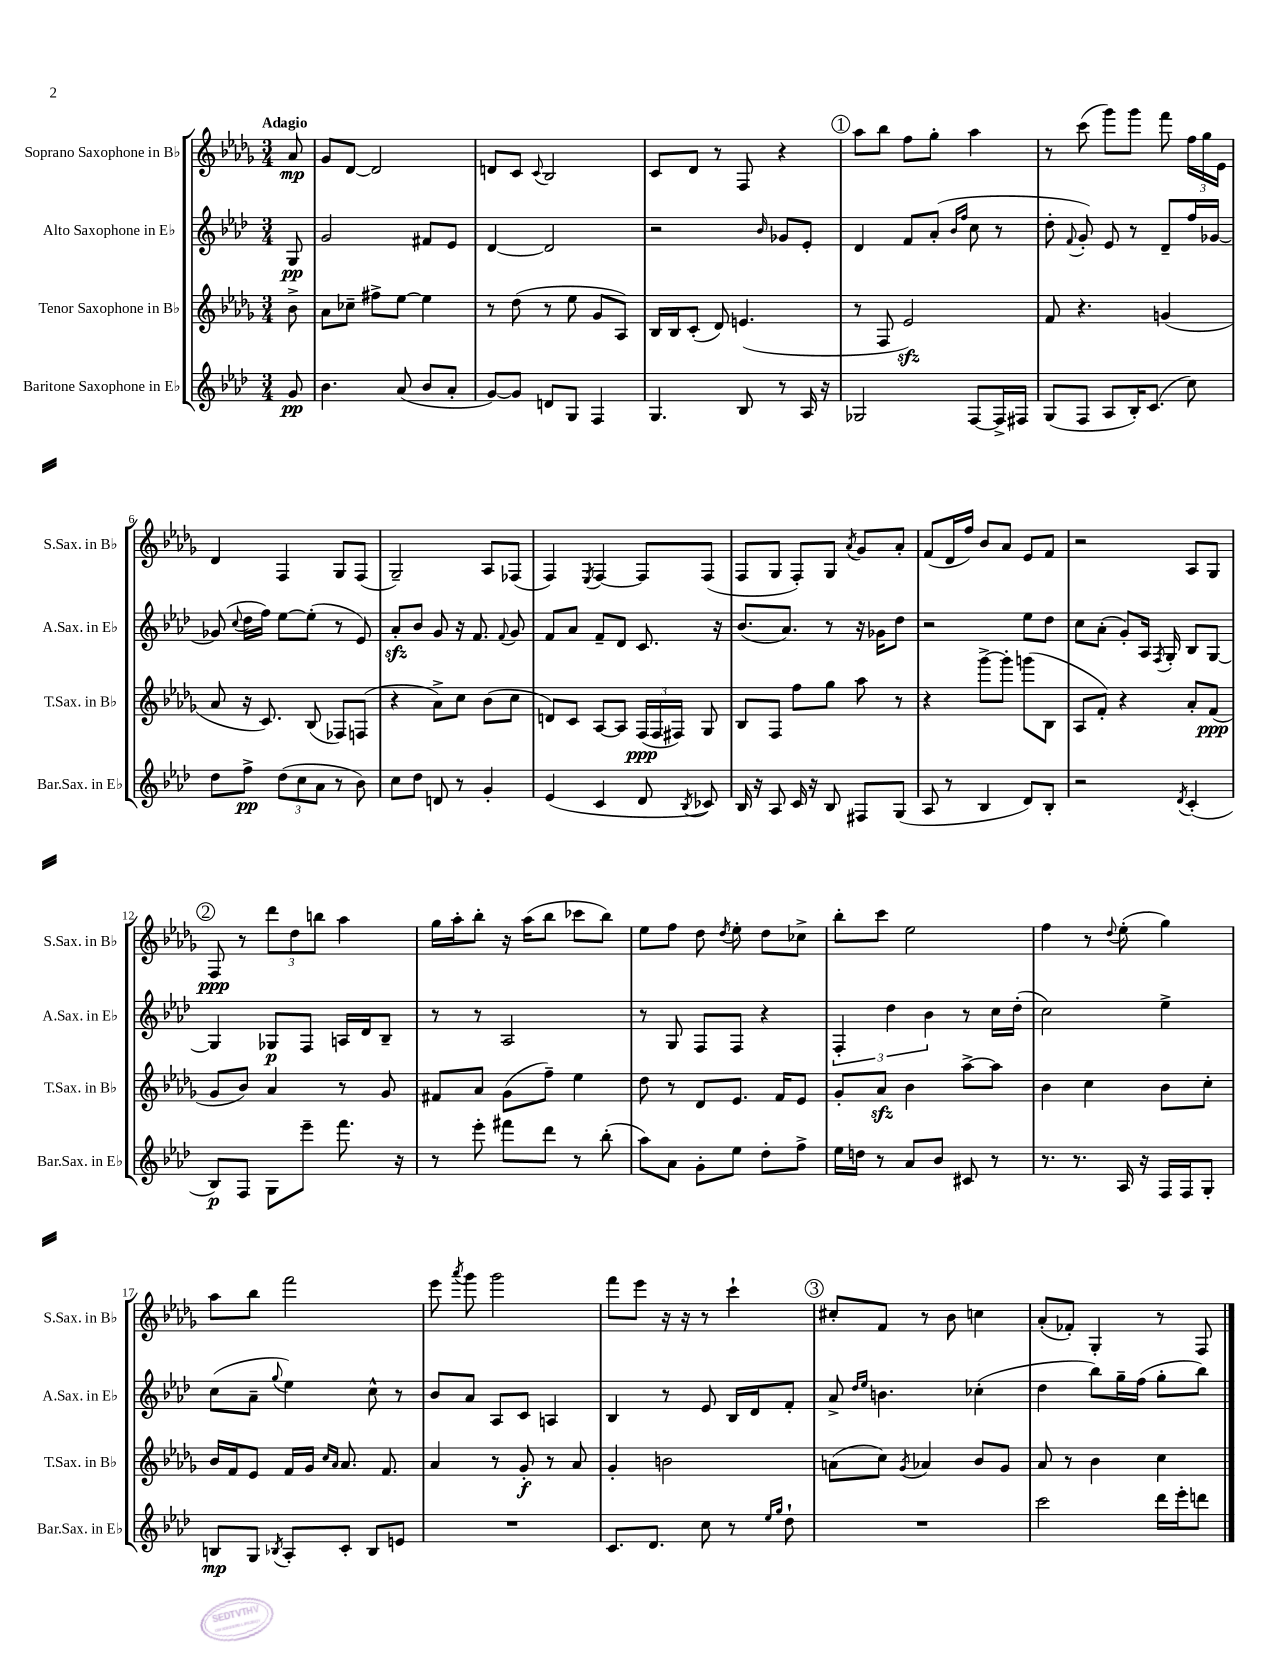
<<
\new StaffGroup <<
\new Staff = "s0" \with { instrumentName = "Soprano Saxophone in Bb" shortInstrumentName = "S.Sax. in Bb" } {
    \clef treble \key des \major \numericTimeSignature \time 3/4 \partial 8 \tempo "Adagio"
    \autoBeamOff aes'8\mp |
    ges'8[ des'8]~ des'2 |
    d'8[ c'8] \appoggiatura { c'8 } bes2 |
    c'8[ des'8] r8 f8 r4 |
    \mark \markup { \circle "1" } aes''8[ bes''8] f''8[ ges''8]-. aes''4 |
    r8 c'''8( ges'''8[) ges'''8] f'''8 \tuplet 3/2 { f''16[ ges''16 ees'16] } |
    des'4 f4 ges8[ f8]( |
    ges2--) aes8[ fes8]( |
    f4) \acciaccatura { ees8 } f4~ f8[ f8]( |
    f8[ ges8] f8[-.) ges8] \acciaccatura { aes'8 } ges'8[ aes'8]-. |
    f'8[( des'16 f''16]) bes'8[ aes'8] ees'8[ f'8] |
    r2 aes8[ ges8] |
    \mark \markup { \circle "2" } f8\ppp r8 \tuplet 3/2 { des'''8[ des''8 b''8] } aes''4 |
    ges''16[ aes''16-. bes''8]-. r16 aes''16[( bes''8] ces'''8[ bes''8]) |
    ees''8[ f''8] des''8 \acciaccatura { des''8 } ees''8-. des''8[ ces''8]-> |
    bes''8[-. c'''8] ees''2 |
    f''4 r8 \appoggiatura { des''8 } ees''8-.( ges''4) |
    aes''8[ bes''8] f'''2 |
    ees'''8 \acciaccatura { aes'''8 } ges'''8 ges'''2 |
    f'''8[ ees'''8] r16 r16 r8 c'''4-! |
    \mark \markup { \circle "3" } cis''8[-. f'8] r8 bes'8 c''4 |
    aes'8[-.( fes'8]-.) ges4-. r8 f8 \bar "|." |
}
\new Staff = "s1" \with { instrumentName = "Alto Saxophone in Eb" shortInstrumentName = "A.Sax. in Eb" } {
    \clef treble \key aes \major \numericTimeSignature \time 3/4 \partial 8
    \autoBeamOff g8\pp |
    g'2 fis'8[ ees'8] |
    des'4~ des'2 |
    r2 \grace { bes'16 } ges'8[ ees'8]-. |
    \mark \markup { \circle "1" } des'4 f'8[ aes'8]-.( \grace { bes'16[ f''16] } c''8 r8 |
    des''8-. \appoggiatura { f'8 } g'8-.) ees'8 r8 des'8[-- f''16 ges'16]~ |
    ges'8( \appoggiatura { c''8 } des''16[ f''16]) ees''8[~ ees''8]-.( r8 ees'8) |
    aes'8[-.\sfz bes'8] g'8 r16 f'8. \appoggiatura { f'8 } g'8 |
    f'8[ aes'8] f'8[-- des'8] c'8. r16 |
    bes'8.[( aes'8.]) r8 r16 ges'16[ des''8] |
    r2 ees''8[ des''8] |
    c''8[ aes'8]-.( g'8[-.) aes16] \acciaccatura { f8 } g16-. bes8[ g8]~ |
    \mark \markup { \circle "2" } g4 ges8[\p f8] a16[ des'16 bes8]-- |
    r8 r8 aes2 |
    r8 g8 f8[ f8] r4 |
    \tuplet 3/2 { f4-. des''4 bes'4 } r8 c''16[ des''16]-.( |
    c''2) ees''4-> |
    c''8[( aes'8]-- \appoggiatura { g''8 } ees''4) c''8-^ r8 |
    bes'8[ aes'8] aes8[ c'8] a4 |
    bes4 r8 ees'8 bes16[ des'16 f'8]-. |
    \mark \markup { \circle "3" } aes'8-> \grace { des''16[ ees''16] } b'4. ces''4-.( |
    des''4 bes''8[) g''16-- f''16]( g''8[-. bes''8]) \bar "|." |
}
\new Staff = "s2" \with { instrumentName = "Tenor Saxophone in Bb" shortInstrumentName = "T.Sax. in Bb" } {
    \clef treble \key des \major \numericTimeSignature \time 3/4 \partial 8
    \autoBeamOff bes'8-> |
    aes'8[ ces''8]-- fis''8[-> ees''8]~ ees''4 |
    r8 des''8( r8 ees''8 ges'8[ aes8]) |
    bes16[ bes16 c'8]-.( des'8) e'4.( |
    \mark \markup { \circle "1" } r8 f8 ees'2\sfz) |
    f'8 r4. g'4( |
    aes'8 r16 c'8.) bes8( fes8[) f8]( |
    r4 aes'8[->) c''8] bes'8[( c''8] |
    d'8[) c'8] aes8[~ aes8] \tuplet 3/2 { f16[\ppp( f16 fis16]) } ges8 |
    bes8[ f8] f''8[ ges''8] aes''8 r8 |
    r4 ges'''8[~-> ges'''8]-. g'''8[( bes8] |
    aes8[ f'8]-.) r4 aes'8[-. f'8]\ppp( |
    \mark \markup { \circle "2" } ges'8[ bes'8]) aes'4 r8 ges'8 |
    fis'8[ aes'8] ges'8[( f''8]--) ees''4 |
    des''8 r8 des'8[ ees'8.] f'16[ ees'8] |
    ges'8[-. aes'8]\sfz bes'4 aes''8[~-> aes''8] |
    bes'4 c''4 bes'8[ c''8]-. |
    bes'16[ f'16 ees'8] f'16[ ges'16] \grace { c''16[ aes'16] } aes'8. f'8. |
    aes'4 r8 ges'8-.\f r8 aes'8 |
    ges'4-. b'2 |
    \mark \markup { \circle "3" } a'8[( c''8]) \acciaccatura { ges'8 } aes'4 bes'8[ ges'8] |
    aes'8 r8 bes'4 c''4 \bar "|." |
}
\new Staff = "s3" \with { instrumentName = "Baritone Saxophone in Eb" shortInstrumentName = "Bar.Sax. in Eb" } {
    \clef treble \key aes \major \numericTimeSignature \time 3/4 \partial 8
    \autoBeamOff g'8\pp |
    bes'4. aes'8( bes'8[ aes'8]-. |
    g'8[~) g'8] d'8[ g8] f4 |
    g4. bes8 r8 aes16 r16 |
    \mark \markup { \circle "1" } ges2 f8[~ f16-> fis16] |
    g8[( f8] aes8[ bes16-.) c'8.]( c''8) |
    des''8[ f''8]->\pp \tuplet 3/2 { des''8[( c''8 aes'8] } r8 bes'8) |
    c''8[ des''8] d'8 r8 g'4-. |
    ees'4( c'4 des'8 \acciaccatura { bes8 } ces'8) |
    bes16 r16 aes8 c'16 r16 bes8 fis8[ g8]( |
    aes8 r8 bes4 des'8[) bes8]-. |
    r2 \acciaccatura { des'8 } c'4-.( |
    \mark \markup { \circle "2" } bes8[\p) f8] g8[ ees'''8]-- f'''8. r16 |
    r8 ees'''8-. fis'''8[ des'''8] r8 bes''8-.( |
    aes''8[) aes'8] g'8[-. ees''8] des''8[-. f''8]-> |
    ees''16[ d''16] r8 aes'8[ bes'8] cis'8 r8 |
    r8. r8. aes16 r16 f16[ f16 g8]-. |
    b8[\mp g8] \acciaccatura { bes8 } aes8[-. c'8]-. bes8[ e'8] |
    R2. |
    c'8.[ des'8.] c''8 r8 \grace { ees''16[ g''16] } des''8-! |
    \mark \markup { \circle "3" } R2. |
    c'''2 des'''16[ ees'''16-. d'''8] \bar "|." |
}
>>
>>
